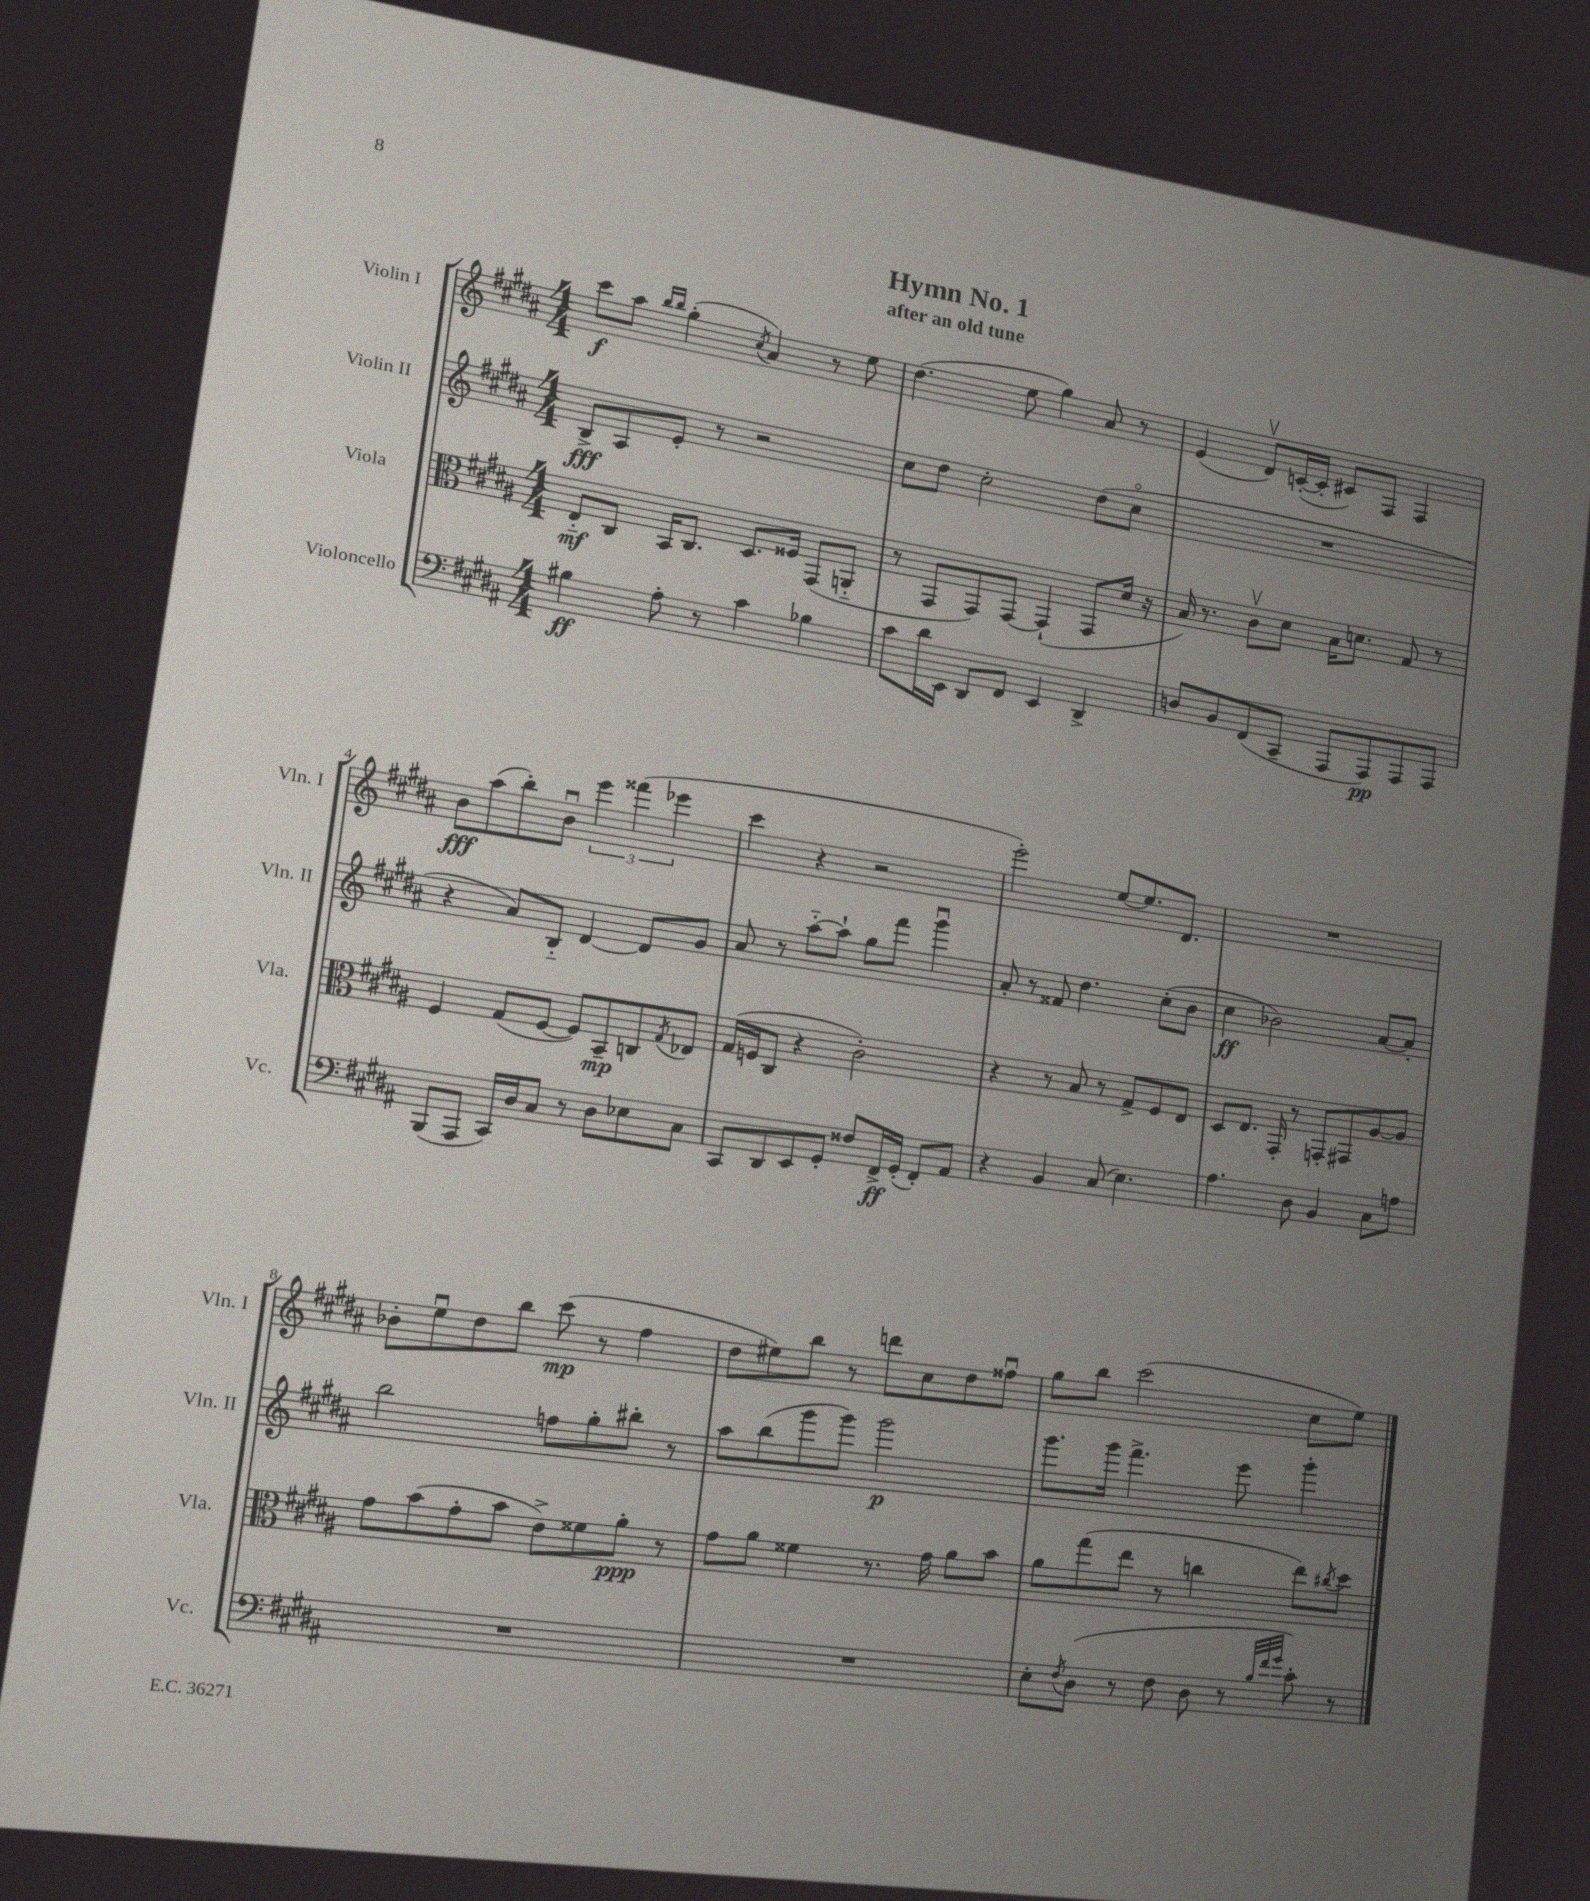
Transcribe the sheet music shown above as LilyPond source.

\header { title = "Hymn No. 1" subtitle = "after an old tune" }
<<
\new StaffGroup <<
\new Staff = "s0" \with { instrumentName = "Violin I" shortInstrumentName = "Vln. I" } {
    \clef treble \key b \major \numericTimeSignature \time 4/4
    cis'''8\f ais''8 \grace { b''16 b''16 } gis''4-.( \acciaccatura { cis''8 } ais'4) r8 e''8 |
    dis''4.( e''8 gis''4) ais'8 r8 |
    e'4( dis'8\upbow) c'16~-.( c'16-. cis'8) fis8 fis4 |
    b'8\fff ais''8( b''8-.) b'8\downbow \tuplet 3/2 { e'''4 fisis'''4( ees'''4 } |
    cis'''4 r4 r2 |
    e'''2-.) e''8~ e''8. dis'8. |
    R1 |
    bes'8-. e''8\downbow dis''8 b''8 cis'''8\mp( r8 fis''4 |
    dis''8 eis''8) b''8 r8 d'''8 cis''8 dis''8 fisis''8\downbow |
    gis''8 b''8 cis'''2( cis''8 e''8) \bar "|." |
}
\new Staff = "s1" \with { instrumentName = "Violin II" shortInstrumentName = "Vln. II" } {
    \clef treble \key b \major \numericTimeSignature \time 4/4
    b8->\fff ais8 e'8-. r8 r2 |
    cis''8 dis''8 cis''2-. dis''8( cis''8\flageolet |
    R1 |
    r4 ais'8) b8-_ dis'4~ dis'8 gis'8 |
    ais'8 r8 ais''8~-_ ais''8-! gis''8 fis'''8 gis'''4\downbow |
    ais'8-. r8 fisis'8 dis''4. cis''8-.( b'8 |
    cis''4\ff bes'2) ais'8~ ais'8-. |
    b''2 f''8 gis''8-. bis''8-. r8 |
    ais''8 b''8( gis'''8 gis'''8) gis'''2\p |
    gis'''8. gis'''16 fis'''4.-> e'''8 gis'''4-. \bar "|." |
}
\new Staff = "s2" \with { instrumentName = "Viola" shortInstrumentName = "Vla." } {
    \clef alto \key b \major \numericTimeSignature \time 4/4
    e8-_\mf cis8 b,16 cis8. dis8. fisis16 gis,8( a,8-_ |
    r8 gis,8 gis,8) gis,8~ gis,4-!( gis,8 dis'16 r16 |
    b16) r8. cis'8\upbow dis'8 b16 d'8. gis8 r8 |
    fis4 gis8( fis8~ fis8) b,8--\mp c8 \acciaccatura { gis8 } ees8 |
    gis16( f16 cis8 r4 cis'2-.) |
    r4 r8 b8 r8 gis8-> fis8 e8 |
    dis8 e8. gis,16-. r8 g,8-. gis,8 ais8~ ais8 |
    gis'8 b'8( gis'8-. b'8 e'8->) fisis'8 ais'8-.\ppp r8 |
    gis'8 ais'8 fisis'4 r8. gis'16 ais'8 b'8 |
    ais'8 gis''8( e''8 r8 c''4 e''8) \acciaccatura { cis''8 } dis''8 \bar "|." |
}
\new Staff = "s3" \with { instrumentName = "Violoncello" shortInstrumentName = "Vc." } {
    \clef bass \key b \major \numericTimeSignature \time 4/4
    bis4\ff ais8-. r8 cis'4 bes4 |
    cis'8 dis'16 e,16 dis,8 fis,8 e,4 dis,4-> |
    d8 b,8 fis,8( cis,8-- ais,,8 ais,,8\pp) ais,,8 ais,,8 |
    b,,8( ais,,8 cis,16) dis16 cis8 r8 dis8 ees8 cis8 |
    cis,8 dis,8 e,8 gis,8-. fisis8 fis,16->\ff gis,16-.( fis,8-.) ais,8 |
    r4 b,4 cis8( e4.) |
    ais4. dis8 b,4 cis8 a8 |
    R1 |
    R1 |
    e8-. \acciaccatura { fis8 } dis8( r8 fis8 dis8 r8 \grace { b32 fis'32 gis'32 } cis'8-.) r8 \bar "|." |
}
>>
>>
